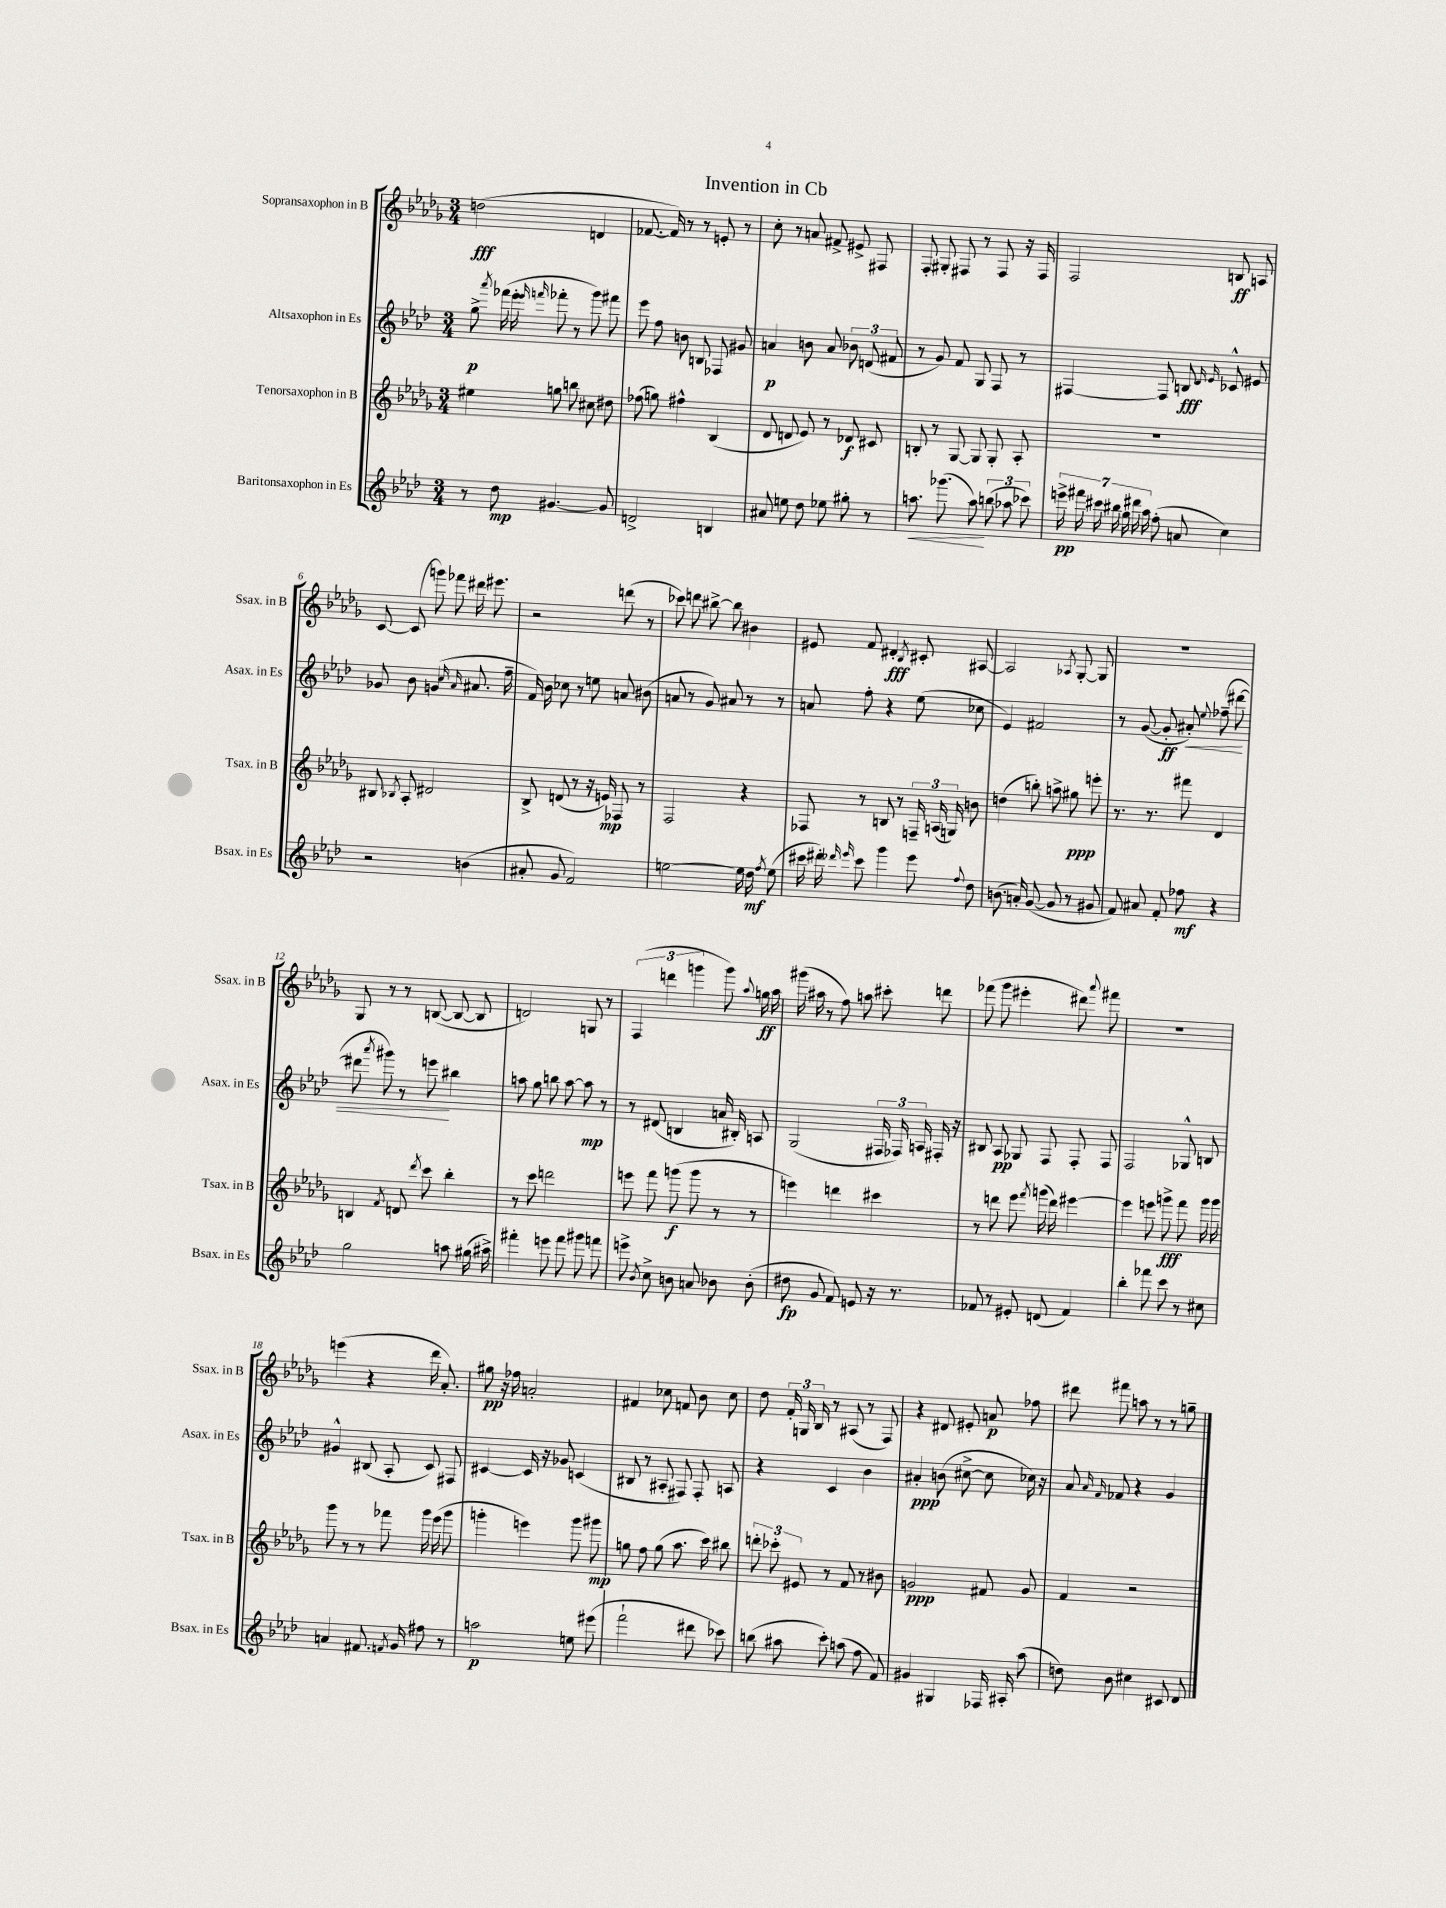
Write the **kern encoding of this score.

**kern	**kern	**kern	**kern
*staff4	*staff3	*staff2	*staff1
*clefG2	*clefG2	*clefG2	*clefG2
*k[b-e-a-d-]	*k[b-e-a-d-g-]	*k[b-e-a-d-]	*k[b-e-a-d-g-]
*M3/4	*M3/4	*M3/4	*M3/4
8r	4ee#\	8gg^\	(2dd\
.	.	8qaaa-/	.
8dd-\	.	(16fff-\	.
.	.	16eee-'\	.
.	.	16qqeee-/	.
.	.	16qqfff/	.
[4.g#/	8gg\	8fff-'\	.
.	8bb\	8r	.
.	8cc#\	8ggg\)	4d/
8g#/]	8dd#\	8fff#\	.
=	=	=	=
2d^/	(8ff-\	8eee-\	[8.f-/
.	8gg\)	8ff\	.
.	.	.	16f-/])
.	4ff#^^\	8b\	8r
.	.	8B/	8r
4B/	(4B-/	8F-/	8e'/
.	.	8g#/	8r
=	=	=	=
8a#/	8d-/	4a/	8cc'\
8ee\	8d/	.	8r
8dd-\	8e-/)	8b\	8a/
8ee-\	8r	8a/	8f#^/
8gg#'\	8d-/	12b-\	8e#^/
.	.	(12d/	.
8r	8c#/	.	8F#/
.	.	12f#/	.
=	=	=	=
8.aa\	8B'/	8r	8F'/
.	8r	8g/)	8G#'/
(8.ggg-\	.	.	.
.	[8G-/	8f/	8F#/
8aa\)	8G-/]	8G/	8r
(12bb\	8G-'/	8F/	8F#/
12aa-\	.	.	.
.	8A-'/	8r	16r
12ccc-\)	.	.	.
.	.	.	16F#/
=	=	=	=
28eee^\	2.r	[4F#/	2F/
28fff#\	.	.	.
28ccc#\	.	.	.
28bb#\	.	.	.
28gg\	.	.	.
28ddd#\	.	.	.
28aa-\	.	.	.
(8ff'\	.	8F#/]	.
8a/	.	8B/	.
.	.	16qqd-/	.
.	.	16qqe-/	.
4cc\)	.	8c-^^/	8B/
.	.	8e#/	8A/
=	=	=	=
2r	8B#/	8g-/	[8c/
.	8qB-/	.	.
.	8A-'/	8b-\	(8c/]
.	2d#/	(4g/	8ggg\)
.	.	.	8fff-\
.	.	16qqcc/	.
.	.	16qqa-/	.
(4b\	.	8.a#/	16ddd#\
.	.	.	8.eee#\
.	.	16ff~\	.
=	=	=	=
8a#'/	8B-^/	16f/)	2r
.	.	16b-\	.
8g/	(8d/	8cc-\	.
2f/)	8r	8r	.
.	16r	8ee\	.
.	16e/)	.	.
.	8F-/	8a/	(8ddd\
.	8r	(8b#\	8r
=	=	=	=
[2ee\	2F/	8a/	8ccc-\)
.	.	8r	8ddd\
.	.	8g/)	[8bb#^\
.	.	8a#/	8bb#\]
16ee\]	4r	8r	4b#\
16dd-\	.	.	.
8qff/	.	.	.
(8ee\	.	8r	.
=	=	=	=
16ccc#\	8F-/	8a/	8e#/
16ddd#'\)	.	.	.
16qqddd-/	.	.	.
16qqeee-/	.	.	.
8ccc#\	8r	8ff'\	8f/
4ggg\	8B/	4r	4d#'/
.	8r	.	.
.	.	.	8qB-/
8eee-\	24F~/	(8ee-\	8c#'/
.	(24A/	.	.
.	24G/)	.	.
8qqff/	.	.	.
8dd-\	8b\	8cc-\	[8A#/
=	=	=	=
(8.b\	(4dd\	4e-/)	2A#/]
16a'/)	.	.	.
([8g/	8bb'\)	2f#/	.
8g/]	8aa^\	.	.
.	.	.	8qA-/
8r	8gg#\	.	[8G-'/
8g#/	8eee'\	.	8G-/]
=	=	=	=
8f/)	8.r	8r	2.r
8a#/	.	([8g/	.
.	8.r	.	.
8f'/	.	8g'/]	.
8ff-\	8fff#\	8a#'/)	.
.	.	8qqee-/	.
4r	4d-/	(8ff-~\	.
.	.	[8ddd#\	.
=	=	=	=
2gg\	4B/	8ddd#\]	8G-/
.	.	8qaaa-/	.
.	.	8ggg#\)	8r
.	8qf/	.	.
.	8d/	8r	8r
.	8qddd-/	.	.
.	8ccc\	8eee\	([8B/
8aa\	4bb-'\	4bb#\	8B/_
(16gg#\	.	.	8B/]
16aa#^\)	.	.	.
=	=	=	=
4fff#'\	8r	8aa\	2d/)
.	8ccc\	8gg\	.
8eee\	2ddd\	8bb\	.
8fff#\	.	[8aa\	.
8ggg#\	.	8aa\]	8G/
8fff\	.	8r	8r
=	=	=	=
8eee^\	8eee\	8r	(6F/
8qb-/	.	.	.
8cc^\	8fff\	(8d#/	.
.	.	.	6ddd\
8b\	(8ggg\	4B/	.
.	.	.	6ggg\
8a/	8ggg\	.	.
8b-\	8r	16a/	8ggg\)
.	.	16B#'/)	.
.	.	.	8qqaa-/
(8b-'\	8r	8A/	16gg\
.	.	.	16aa-\
=	=	=	=
8dd#\	4eee\)	(2G/	(16ggg#\
.	.	.	16aa#\
8g/	.	.	8r
8f/)	4ddd\	.	8ff\)
8e/	.	.	8aa\
16r	4ccc#\	24F#/	8ccc#'\
.	.	24F-/)	.
8.r	.	.	.
.	.	24A/	.
.	.	16F#'/	8ddd\
.	.	16r	.
=	=	=	=
8f-/	8r	8B#/	(8fff-\
8r	8ddd\	8A-/	8ggg-\
8e#'/	8eee-\	8G-/	4eee#'\
.	8qfff/	.	.
(8d/	(16ggg\	8F/	.
.	16ddd\)	.	.
4f-/)	[4eee#\	8F'/	8ddd#\)
.	.	.	8qqaaa-/
.	.	8F/	8fff#\
=	=	=	=
4bb-'\	4eee#\]	2F/	2.r
8fff-\	8eee\	.	.
8ccc\	8ggg^\	.	.
8r	8fff\	8G-^^/	.
8cc#\	16ggg\	8B/	.
.	16ggg\	.	.
=	=	=	=
4a/	8ggg-\	4g#^^/	(4eee\
.	8r	.	.
8.f#/	8r	(8B#/	4r
.	8fff-\	8A-'/	.
8qf/	.	.	.
16g/	.	.	.
8ff#\	16ggg-\	8c/)	16ddd-\
.	(16eee-\	.	8.a-'/)
8r	8ggg-\	8F#/	.
=	=	=	=
2aa\	4ggg'\	[4c#/	8gg#\
.	.	.	16r
.	.	.	16ff-\
.	4eee\)	16c#/]	2a'/
.	.	16r	.
.	.	8g-/	.
8ee\	8ggg\	(4c/	.
(8eee#\	8ggg#\	.	.
=	=	=	=
2fff`\	8gg\	8B#/	4f#/
.	8ff\	8r	.
.	(8gg\	8A#'/	8cc-\
.	8.aa-\	8F#/)	8f/
8ddd#\	.	8F#'/	8b-\
.	16ccc\)	.	.
8ccc-\)	8bb#\	8A/	8cc-\
=	=	=	=
(8bb\	12ddd'\	4r	8dd-\
.	12ccc-'\	.	.
8aa#\	.	.	24f'/
.	12e#/	.	24G/
.	.	.	24B-/
8ccc'\)	8r	4c/	8r
(8aa\	8f/	.	(8A#/
8ff\	8r	4b-\	8r
8f/)	8b#\	.	8F/)
=	=	=	=
4g#/	2g/	4a#'/	4r
4G#/	.	(8b\	8d#/
.	.	[8cc#^\	8e#'/
16F-/	8f#/	8cc#\]	8a/
16A#'/	.	.	.
(8aa-\	8g/	16cc-\)	8ff-\
.	.	16r	.
=	=	=	=
8dd\)	4f/	8a-/	8ddd#\
.	.	16qqa-/	.
.	.	16qqf/	.
8b-\	.	8f-/	8fff#\
4cc#\	2r	4r	8aa\
.	.	.	8r
8c#/	.	4g/	8r
8d-/	.	.	8gg~\
==	==	==	==
*-	*-	*-	*-
